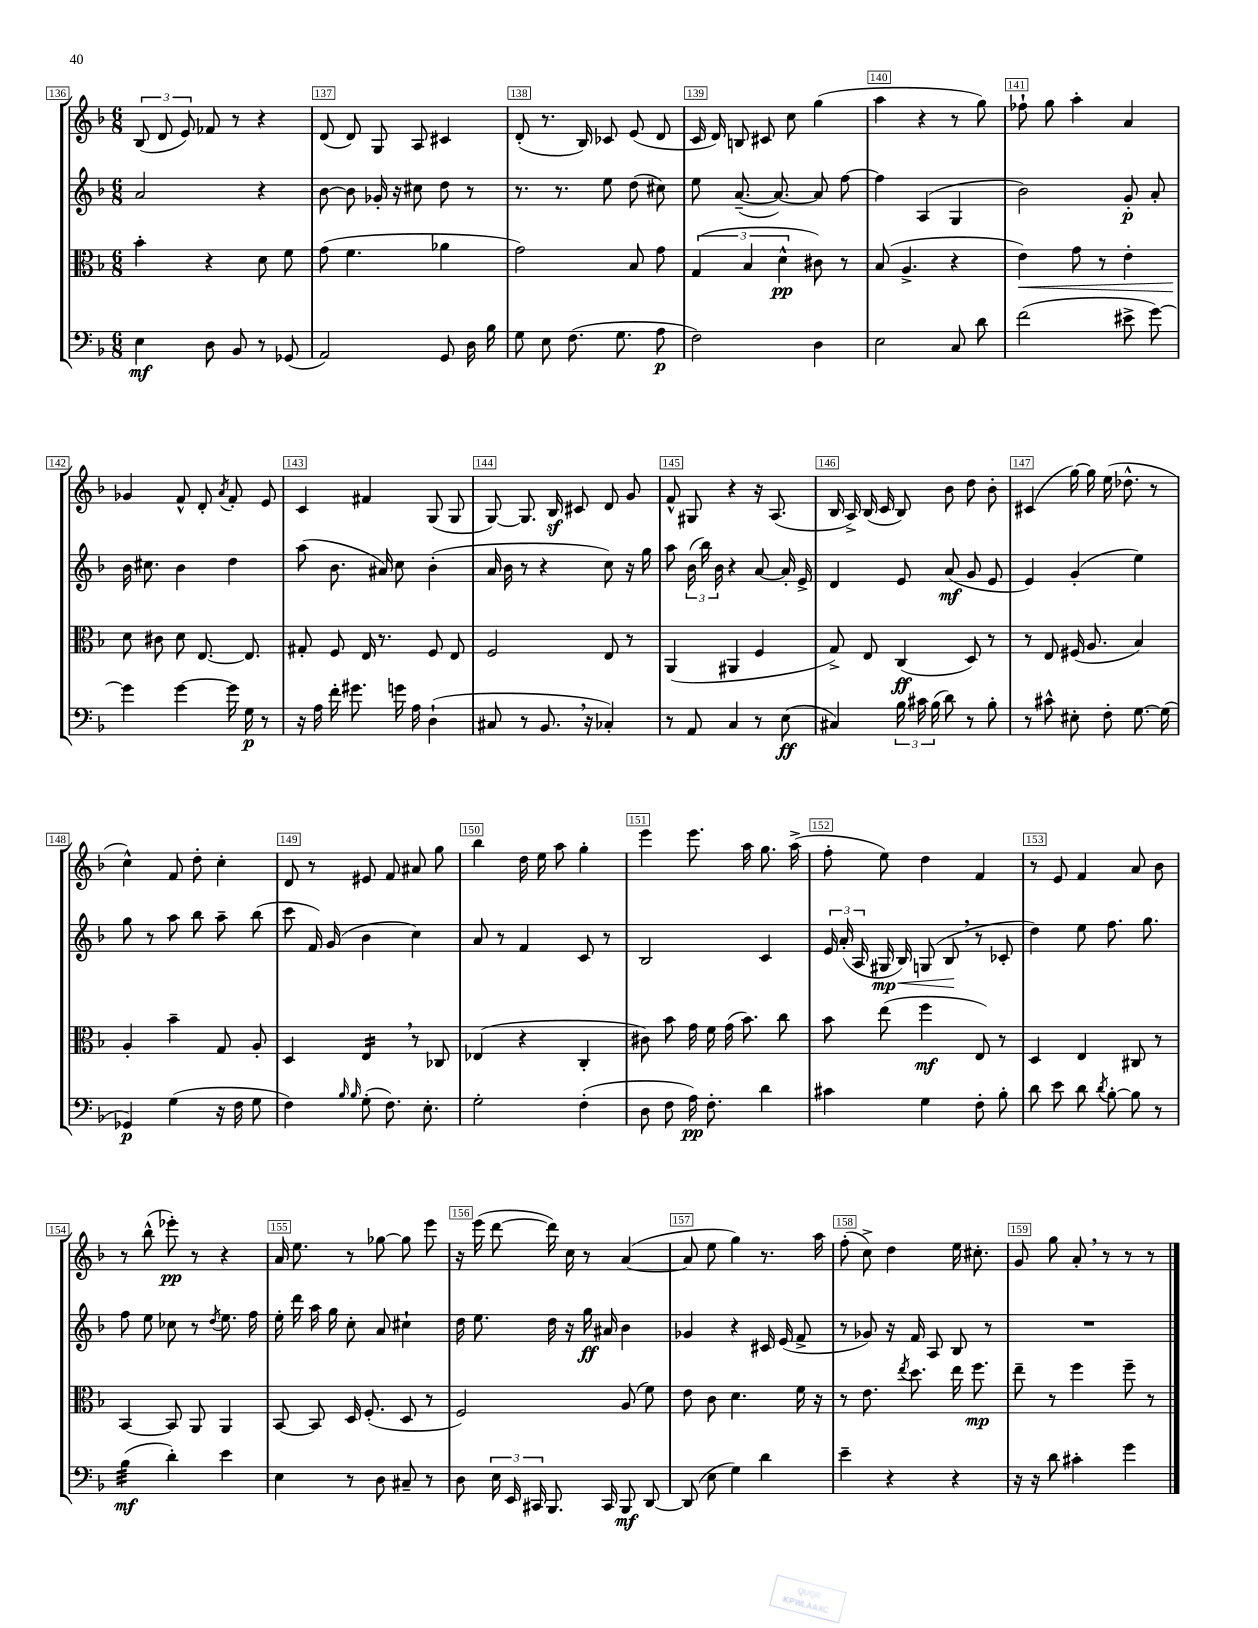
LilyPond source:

<<
\new StaffGroup <<
\new Staff = "s0" {
    \clef treble \key f \major \numericTimeSignature \time 6/8
    \autoBeamOff \tuplet 3/2 { bes8( d'8 e'8) } fes'8 r8 r4 |
    d'8( d'8) g8 a8 cis'4 |
    d'8-.( r8. bes16) ces'8 e'8( d'8 |
    c'16 d'16) b8 cis'8 c''8 g''4( |
    a''4 r4 r8 g''8) |
    fes''8-! g''8 a''4-. a'4 |
    ges'4 f'8-^ d'8-. \acciaccatura { a'8 } f'8-. e'8 |
    c'4 fis'4 g8( g8 |
    g8~) g8. bes16\sf cis'8 d'8 g'8 |
    f'8-^ gis8 r4 r16 a8.( |
    bes16 a16->) bes16( c'16 bes8) bes'8 d''8 bes'8-. |
    cis'4( g''16~) g''16 e''16( des''8.-^ r8 |
    c''4-^) f'8 d''8-. c''4-. |
    d'8 r8 eis'8 f'8 ais'8 g''8 |
    bes''4 d''16 e''16 a''8 g''4-. |
    e'''4 e'''8. a''16 g''8. a''16->( |
    f''8-. e''8) d''4 f'4 |
    r8 e'8 f'4 a'8 bes'8 |
    r8 bes''8-^( ees'''8-.\pp) r8 r4 |
    a'16 e''8. r8 ges''8~ ges''8 e'''8 |
    r16 e'''16( d'''8~ d'''16) c''16 r8 a'4~( |
    a'8 e''8 g''4) r8. a''16 |
    f''8-.( c''8->) d''4 e''16 cis''8.-. |
    g'8 g''8 a'8-. \breathe r8 r8 r8 \bar "|." |
}
\new Staff = "s1" {
    \clef treble \key f \major \numericTimeSignature \time 6/8
    \autoBeamOff a'2 r4 |
    bes'8~ bes'8 ges'16-. r16 cis''8 d''8 r8 |
    r8. r8. e''8 d''8( cis''8) |
    e''8 a'8.~--( a'8.~) a'8 f''8~ |
    f''4 a4( g4 |
    bes'2) g'8-.\p a'8-. |
    bes'16 cis''8. bes'4 d''4 |
    a''8( bes'8. ais'16) c''8 bes'4-.( |
    a'16 bes'16 r8 r4 c''8) r16 g''16 |
    a''8 \tuplet 3/2 { bes'16( bes''16) bes'16 } r4 a'8~ a'16-. e'16-> |
    d'4 e'8 a'8\mf( g'8 e'8 |
    e'4) g'4-.( e''4) |
    g''8 r8 a''8 bes''8 a''8-- bes''8( |
    c'''8 f'16) g'16( bes'4 c''4) |
    a'8 r8 f'4 c'8 r8 |
    bes2 c'4 |
    \tuplet 3/2 { e'16 a'16-.( a16 } gis16\mp bes16\<) g8( bes8\! \breathe r8 ces'8-. |
    d''4) e''8 f''8. g''8. |
    f''8 e''8 ces''8 r8 \acciaccatura { d''8 } e''8. f''16 |
    e''16-. d'''16 a''16 g''16 c''8-. a'8 cis''4-! |
    d''16 e''8. d''16 r16 g''16\ff ais'16 bes'4 |
    ges'4 r4 cis'16 e'16( f'8-> |
    r8 ges'8) r16 f'16 a8 bes8 r8 |
    R2. \bar "|." |
}
\new Staff = "s2" {
    \clef alto \key f \major \numericTimeSignature \time 6/8
    \autoBeamOff bes'4-. r4 d'8 f'8 |
    g'8( f'4. aes'4 |
    g'2) bes8 g'8 |
    \tuplet 3/2 { g4( bes4 d'4-^\pp } cis'8) r8 |
    bes8( a4.-> r4 |
    e'4\<) g'8 r8 e'4-. |
    d'8\! cis'8 d'8 e8.~ e8. |
    gis8-. f8 e16 r8. f8 e8 |
    f2 e8 r8 |
    a,4( ais,4 f4 |
    g8->) e8 c4\ff( d8) r8 |
    r8 e8 fis16( a8. bes4) |
    a4-. bes'4-- g8 a8-. |
    d4 e4:16 \breathe r8 ces8 |
    ees4( r4 c4-. |
    cis'8) bes'8 g'16 f'16 g'16( bes'8.) c''8 |
    bes'8 e''8( f''4\mf e8) r8 |
    d4 e4 cis8 r8 |
    bes,4~ bes,8 a,8 a,4 |
    bes,8~ bes,8 d16 f8.-.( d8 r8 |
    f2) a8( f'8) |
    e'8 c'8 d'4. f'16 r16 |
    r8 e'8. \acciaccatura { e''8 } d''8. e''16 f''8.\mp |
    e''8-- r8 f''4 f''8-- r8 \bar "|." |
}
\new Staff = "s3" {
    \clef bass \key f \major \numericTimeSignature \time 6/8
    \autoBeamOff e4\mf d8 bes,8 r8 ges,8( |
    a,2) g,8 d16 bes16 |
    g8 e8 f8.( g8. a8\p |
    f2) d4 |
    e2 c8 d'8 |
    f'2( eis'8-> g'8~) |
    g'4 g'4~ g'16 g16\p r8 |
    r16 a16 f'16-. gis'8. g'16 a16 d4-!( |
    cis8 r8 bes,8. \breathe r16 ces4-.) |
    r8 a,8 c4 r8 e8\ff( |
    cis4) \tuplet 3/2 { bes16 cis'16 bes16( } d'8) r8 bes8-. |
    r8 cis'8-^ eis8-. f8-. g8.~ g16( |
    ges,4\p) g4( r16 f16 g8 |
    f4) \grace { bes16 bes16 } g8-.( f8.) e8.-. |
    g2-. f4-.( |
    d8 f8 a16\pp) f8.-. d'4 |
    cis'4 g4 f8-. bes8-. |
    d'8 e'8 d'8 \acciaccatura { d'8 } bes8~-. bes8 r8 |
    bes4:32\mf( d'4-.) e'4 |
    e4 r8 d8 cis8-- r8 |
    d8 \tuplet 3/2 { e16 e,16 cis,16 } bes,,8. cis,16 bes,,8\mf d,8~ |
    d,8( e8 g4) d'4 |
    e'4-- r4 r4 |
    r16 r16 d'8 cis'4-. g'4 \bar "|." |
}
>>
>>
\layout { \context { \Score currentBarNumber = #136 \override BarNumber.break-visibility = ##(#f #t #t) barNumberVisibility = #all-bar-numbers-visible \override BarNumber.stencil = #(make-stencil-boxer 0.1 0.3 ly:text-interface::print) } }
